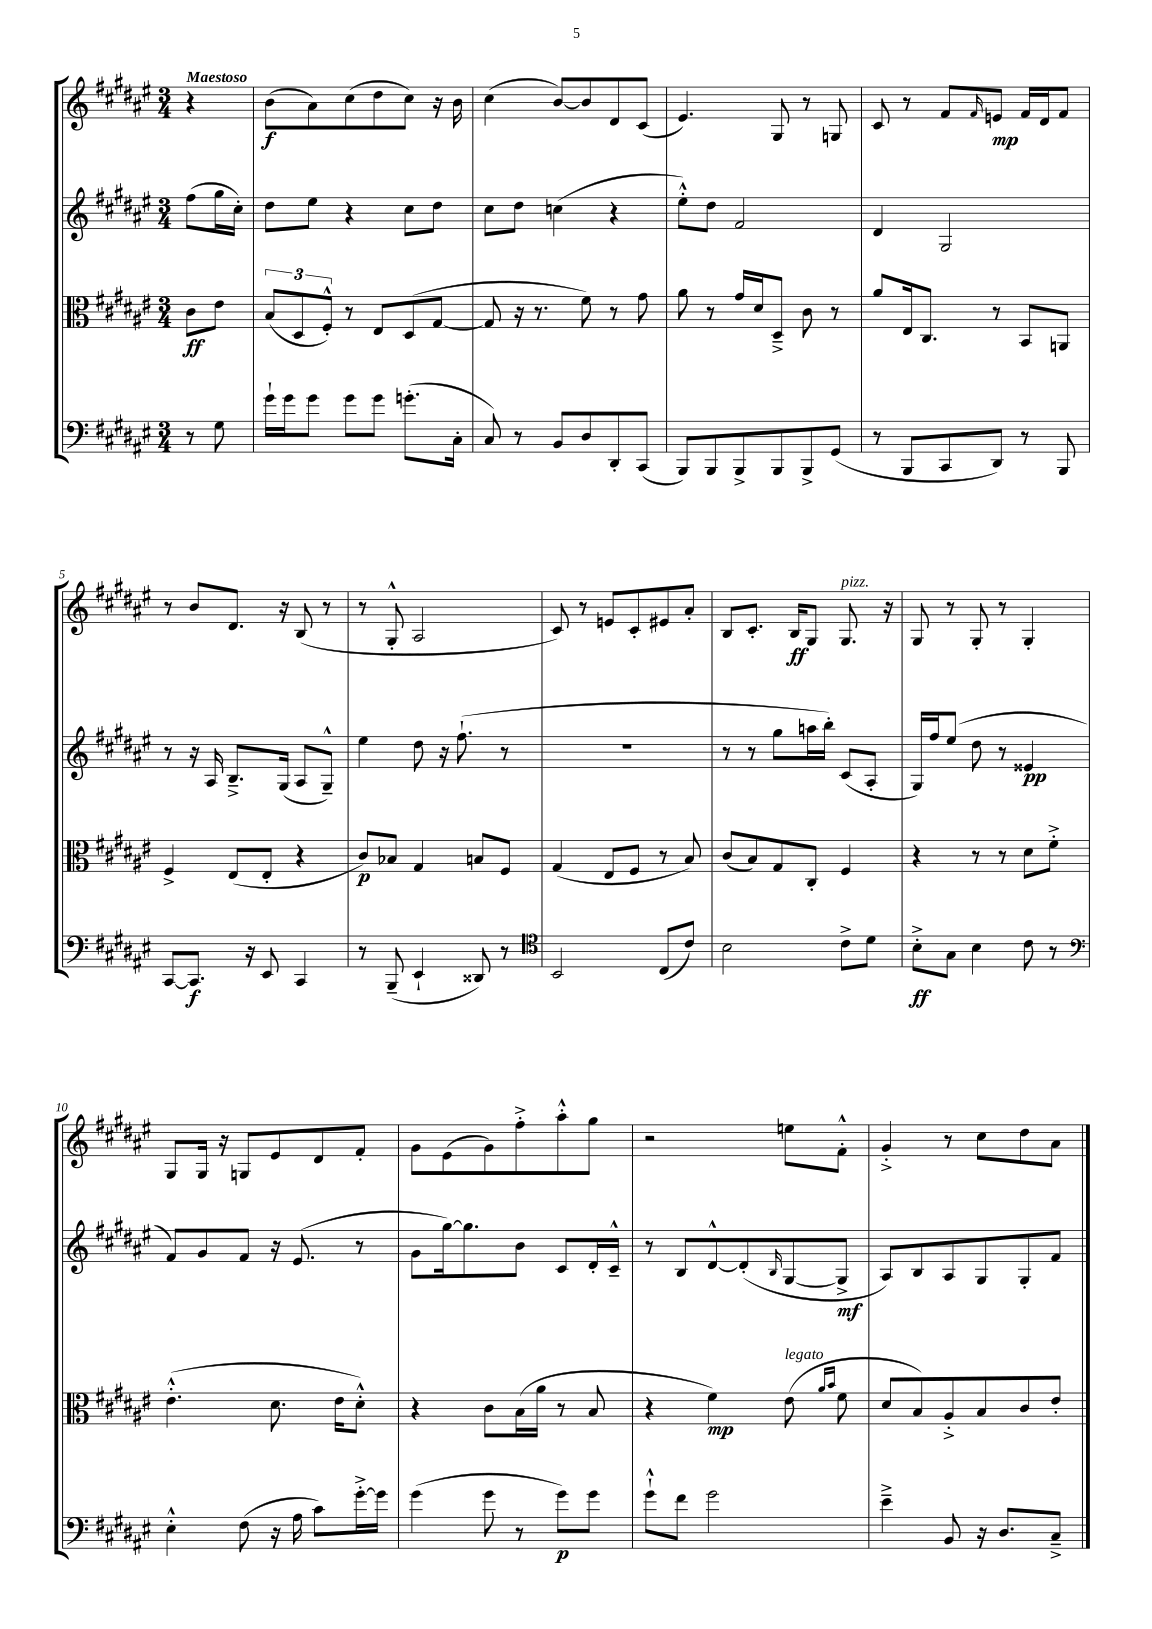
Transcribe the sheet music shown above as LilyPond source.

<<
\new StaffGroup <<
\new Staff = "s0" {
    \clef treble \key fis \major \numericTimeSignature \time 3/4 \partial 4 \tempo "Maestoso"
    r4 |
    b'8\f( ais'8) cis''8( dis''8 cis''8) r16 b'16 |
    cis''4( b'8~) b'8 dis'8 cis'8( |
    eis'4.) gis8 r8 g8 |
    cis'8 r8 fis'8 \grace { fis'16 } e'8\mp fis'16 dis'16 fis'8 |
    r8 b'8 dis'8. r16 b8( r8 |
    r8 gis8-.-^ ais2 |
    cis'8) r8 e'8 cis'8-. eis'8 ais'8-. |
    b8 cis'8.-. b16\ff gis8 gis8.^\markup { \italic "pizz." } r16 |
    gis8 r8 gis8-. r8 gis4-. |
    gis8 gis16 r16 g8 eis'8 dis'8 fis'8-. |
    gis'8 eis'8( gis'8) fis''8-.-> ais''8-.-^ gis''8 |
    r2 e''8 fis'8-.-^ |
    gis'4-.-> r8 cis''8 dis''8 ais'8 \bar "|." |
}
\new Staff = "s1" {
    \clef treble \key fis \major \numericTimeSignature \time 3/4 \partial 4
    fis''8( gis''16 cis''16-.) |
    dis''8 eis''8 r4 cis''8 dis''8 |
    cis''8 dis''8 c''4( r4 |
    eis''8-.-^) dis''8 fis'2 |
    dis'4 gis2 |
    r8 r16 ais16 b8.---> gis16( ais8 gis8---^) |
    eis''4 dis''8 r16 fis''8.-!( r8 |
    R2. |
    r8 r8 gis''8 a''16 b''16-.) cis'8( ais8-. |
    gis16) fis''16 eis''8( dis''8 r8 eisis'4\pp |
    fis'8) gis'8 fis'8 r16 eis'8.( r8 |
    gis'8 gis''16~) gis''8. b'8 cis'8 dis'16-. cis'16---^ |
    r8 b8 dis'8~-^ dis'8-.( \grace { b16 } gis8~ gis8->\mf |
    ais8) b8 ais8 gis8 gis8-. fis'8 \bar "|." |
}
\new Staff = "s2" {
    \clef alto \key fis \major \numericTimeSignature \time 3/4 \partial 4
    cis'8\ff eis'8 |
    \tuplet 3/2 { b8( dis8 fis8-.-^) } r8 eis8 dis8( gis8~ |
    gis8 r16 r8. fis'8) r8 gis'8 |
    ais'8 r8 gis'16 dis'16 dis8---> cis'8 r8 |
    ais'8 eis16 cis8. r8 b,8 a,8 |
    fis4-> eis8( eis8-. r4 |
    cis'8\p) bes8 gis4 b8 fis8 |
    gis4( eis8 fis8 r8 b8) |
    cis'8( b8) gis8 cis8-. fis4 |
    r4 r8 r8 dis'8 fis'8-.-> |
    eis'4.-.-^( dis'8. eis'16 dis'8-.-^) |
    r4 cis'8 b16( ais'16 r8 b8 |
    r4 fis'4\mp) eis'8^\markup { \italic "legato" }( \grace { ais'16 b'16 } fis'8 |
    dis'8 b8) ais8-.-> b8 cis'8 eis'8-. \bar "|." |
}
\new Staff = "s3" {
    \clef bass \key fis \major \numericTimeSignature \time 3/4 \partial 4
    r8 gis8 |
    gis'16-! gis'16 gis'8 gis'8 gis'8 g'8.-.( cis16-. |
    cis8) r8 b,8 dis8 dis,8-. cis,8( |
    b,,8) b,,8 b,,8-> b,,8 b,,8-> gis,8( |
    r8 b,,8 cis,8 dis,8) r8 b,,8 |
    cis,8~ cis,8.\f r16 eis,8 cis,4 |
    r8 b,,8--( eis,4-! disis,8) r8 |
    \clef tenor b,2 cis8( cis'8) |
    b2 cis'8-> dis'8 |
    b8-.->\ff gis8 b4 cis'8 r8 |
    \clef bass eis4-.-^ fis8( r16 ais16 cis'8) gis'16~-.-> gis'16 |
    gis'4( gis'8 r8 gis'8\p) gis'8 |
    gis'8-!-^ fis'8 gis'2 |
    eis'4---> b,8 r16 dis8. cis8---> \bar "|." |
}
>>
>>
